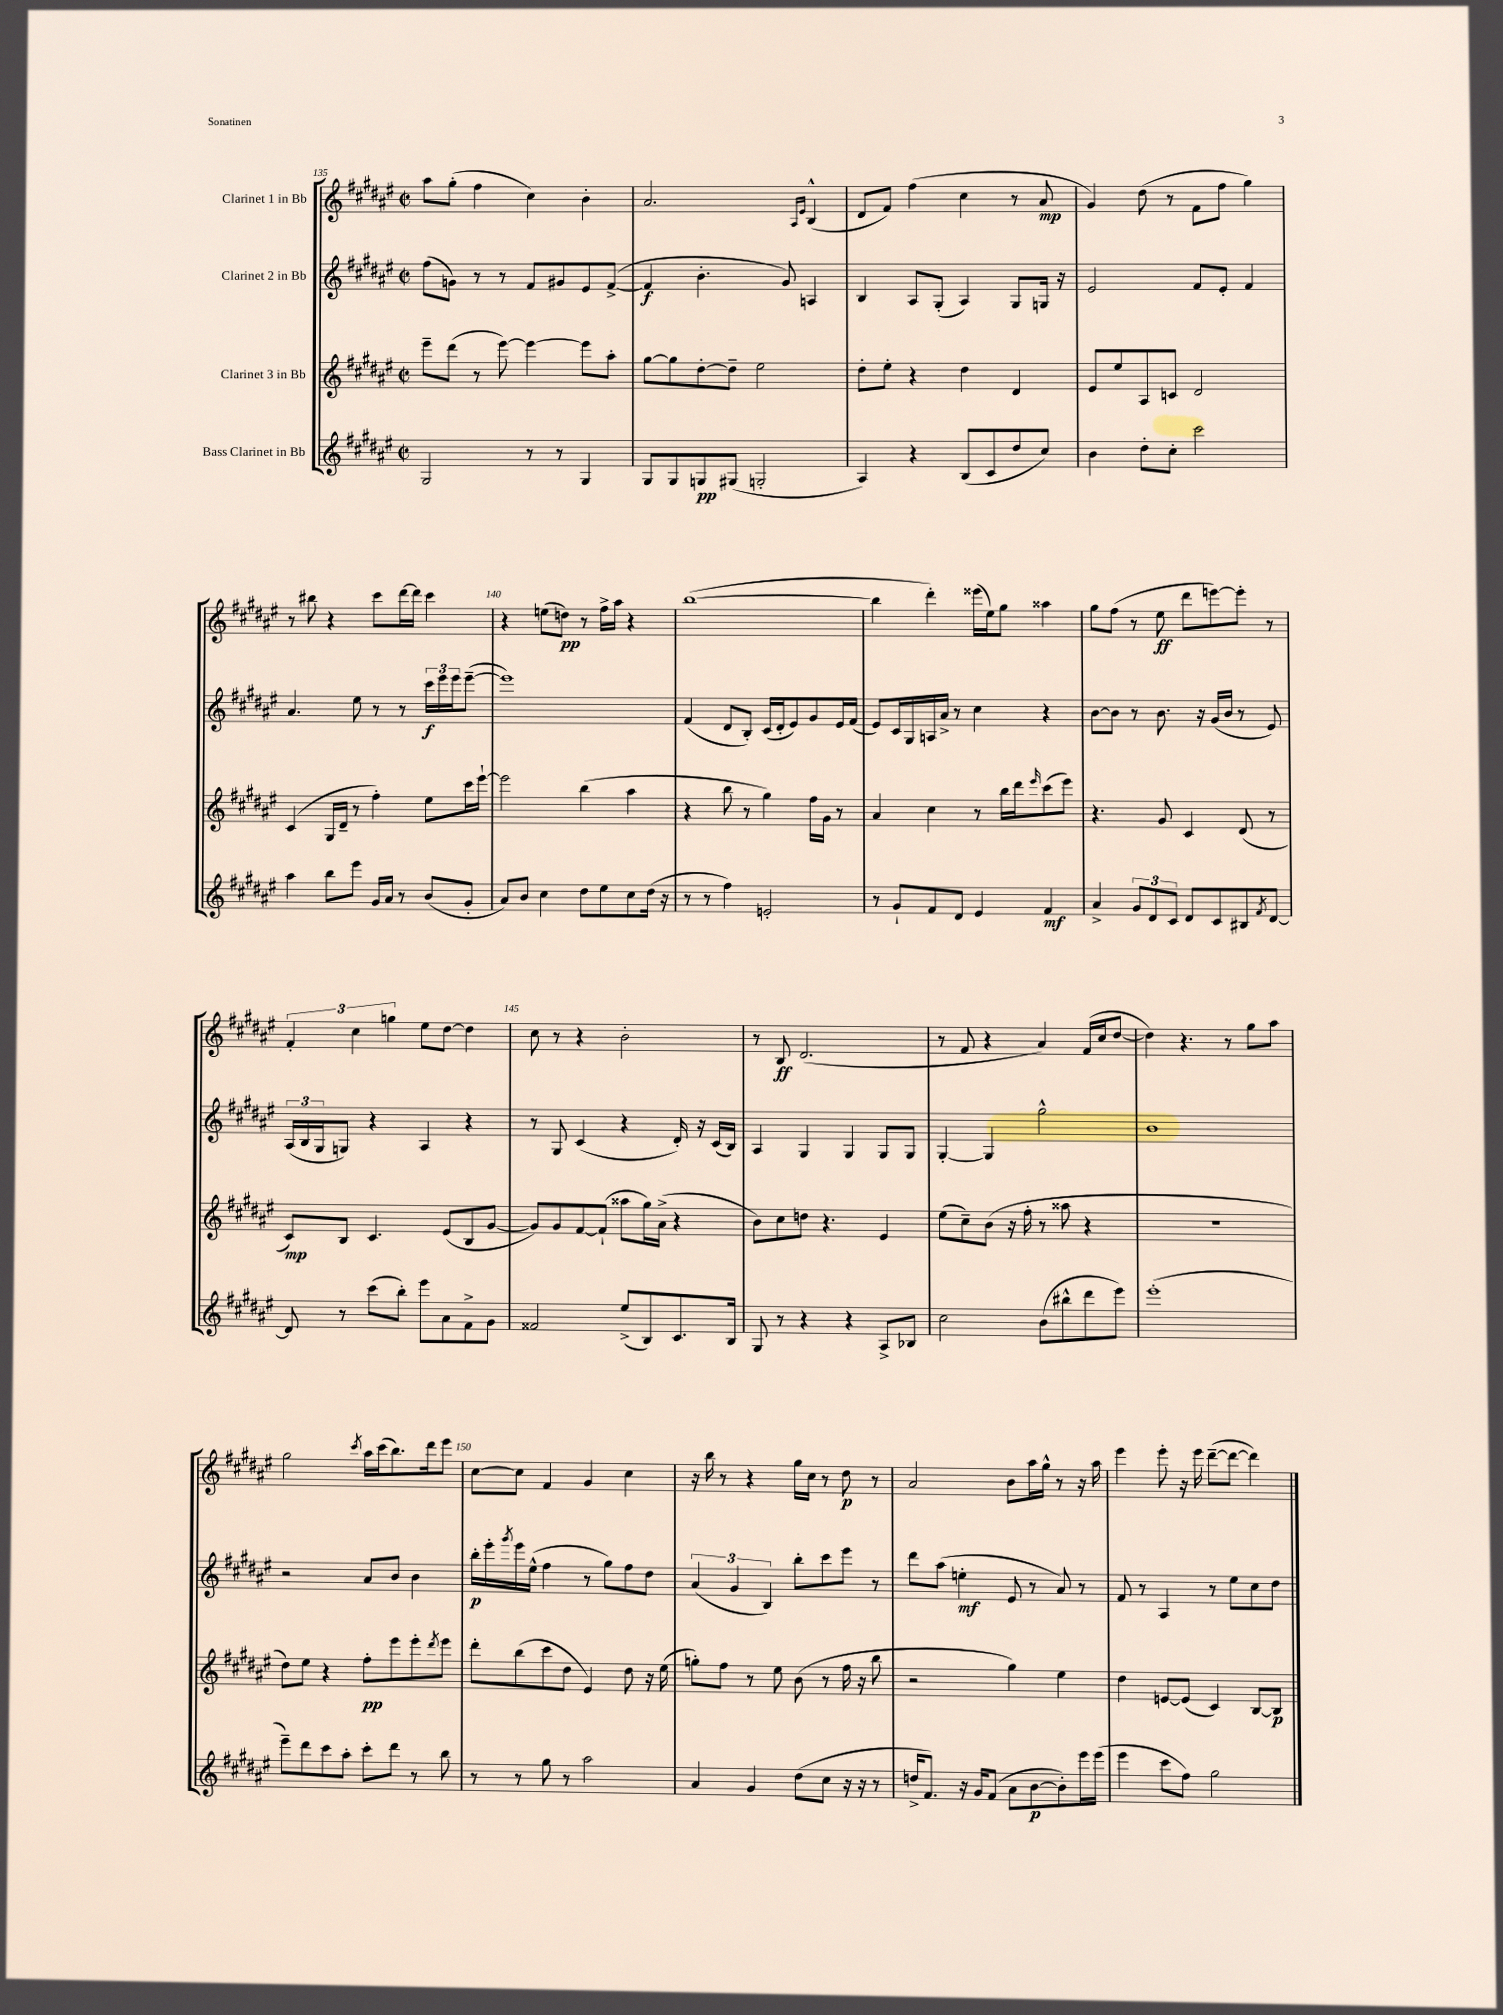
<<
\new StaffGroup <<
\new Staff = "s0" \with { instrumentName = "Clarinet 1 in Bb" } {
    \clef treble \key fis \major \defaultTimeSignature \time 2/2
    ais''8 gis''8-.( fis''4 cis''4) b'4-. |
    ais'2. \grace { ais16 eis'16 } b4-^( |
    dis'8 fis'8) fis''4( cis''4 r8 ais'8\mp |
    gis'4) dis''8( r8 fis'8 fis''8 gis''4) |
    r8 bis''8 r4 cis'''8 dis'''16~ dis'''16 cis'''4 |
    r4 e''8( d''8\pp) r8 fis''16-> ais''16 r4 |
    b''1~( |
    b''4 dis'''4-.) eisis'''16( eis''16) gis''8 aisis''4 |
    gis''8 fis''8( r8 eis''8\ff dis'''8 e'''8~) e'''8-. r8 |
    \tuplet 3/2 { fis'4-. cis''4 g''4 } eis''8 dis''8~ dis''4 |
    cis''8 r8 r4 b'2-. |
    r8 b8\ff dis'2.( |
    r8 fis'8 r4 ais'4) fis'16( cis''16 dis''8~ |
    dis''4) r4. r8 gis''8 ais''8 |
    gis''2 \acciaccatura { cis'''8 } ais''16 cis'''16( b''8.) dis'''16 eis'''8 |
    cis''8~ cis''8 fis'4 gis'4 cis''4 |
    r16 b''16 r8 r4 gis''16 cis''16 r8 dis''8\p r8 |
    ais'2 b'8 ais''16 gis''16-^ r8 r16 ais''16 |
    eis'''4 eis'''8-. r16 eis'''16 dis'''8~--( dis'''8~ dis'''4) \bar "|." |
}
\new Staff = "s1" \with { instrumentName = "Clarinet 2 in Bb" } {
    \clef treble \key fis \major \defaultTimeSignature \time 2/2
    fis''8( g'8) r8 r8 fis'8 gis'8 eis'8 fis'8~->( |
    fis'4\f b'4.-. gis'8) a4 |
    b4 ais8 gis8-.( ais4) gis8 g16 r16 |
    eis'2 fis'8 eis'8-. fis'4 |
    ais'4. eis''8 r8 r8 \tuplet 3/2 { cis'''16\f eis'''16 eis'''16 } eis'''8~--( |
    eis'''1) |
    fis'4( dis'8 b8-.) cis'16( dis'16-. eis'8) gis'8 eis'16 fis'16( |
    eis'8) cis'16 gis16 a16 ais'16-> r8 cis''4 r4 |
    b'8~ b'8 r8 b'8. r16 gis'16( b'16 r8 eis'8) |
    \tuplet 3/2 { ais16( b16 gis16 } g8) r4 ais4 r4 |
    r8 gis8 cis'4( r4 dis'16-.) r16 cis'16( b16) |
    ais4 gis4 gis4 gis8 gis8 |
    gis4~-. gis4 gis''2-^ |
    b'1 |
    r2 ais'8 b'8 b'4 |
    b''16-.\p eis'''16-. \acciaccatura { gis'''8 } eis'''16 eis''16-^( fis''4 r8 gis''8) fis''8 dis''8 |
    \tuplet 3/2 { ais'4( gis'4 b4) } b''8-. cis'''8 eis'''8 r8 |
    dis'''8 ais''8( e''4-.\mf eis'8 r8 ais'8) r8 |
    fis'8 r8 ais4 r8 eis''8 cis''8 dis''8 \bar "|." |
}
\new Staff = "s2" \with { instrumentName = "Clarinet 3 in Bb" } {
    \clef treble \key fis \major \defaultTimeSignature \time 2/2
    eis'''8-- dis'''8( r8 eis'''8~) eis'''4~ eis'''8 ais''8-. |
    gis''8~ gis''8 dis''8~-. dis''8-- eis''2 |
    dis''8-. eis''8-. r4 dis''4 dis'4 |
    eis'8 eis''8 ais8 c'8 dis'2 |
    cis'4( gis16 dis'16-- r8 fis''4-.) eis''8 cis'''16 eis'''16~-! |
    eis'''2 b''4( ais''4 |
    r4 b''8 r8 gis''4) fis''16 gis'16 r8 |
    ais'4 cis''4 r8 b''16 dis'''16 \grace { eis'''16 } cis'''8( eis'''8) |
    r4. gis'8 cis'4 dis'8( r8 |
    cis'8\mp) b8 cis'4. eis'8( b8 gis'8~ |
    gis'8) gis'8 fis'8~ fis'8-!( aisis''8 gis''16) ais'16->( r4 |
    b'8) cis''8 d''8 r4. eis'4 |
    eis''8( cis''8--) b'8( r16 fis''16-. r8 aisis''8 r4 |
    r1 |
    dis''8) eis''8 r4 fis''8-.\pp eis'''8 eis'''8-. \acciaccatura { dis'''8 } eis'''8 |
    dis'''8-. b''8( cis'''8 dis''8 eis'4) dis''8 r16 eis''16( |
    g''8-.) fis''8 r8 eis''8 b'8( r8 fis''16 r16 b''8 |
    r2 gis''4) eis''4 |
    dis''4 e'8~ e'8( cis'4) b8~ b8\p \bar "|." |
}
\new Staff = "s3" \with { instrumentName = "Bass Clarinet in Bb" } {
    \clef treble \key fis \major \defaultTimeSignature \time 2/2
    gis2 r8 r8 gis4 |
    gis8 gis8 g8\pp gis8( g2-. |
    ais4) r4 b8( cis'8 dis''8 cis''8) |
    b'4 dis''8-. cis''8-. cis'''2 |
    ais''4 b''8 eis'''8 gis'16 ais'16 r8 b'8( gis'8-. |
    ais'8) b'8 cis''4 dis''8 eis''8 cis''8 dis''16( r16 |
    r8 r8 fis''4) e'2-. |
    r8 gis'8-! fis'8 dis'8 eis'4 fis'4\mf |
    ais'4-> \tuplet 3/2 { gis'8 dis'8 cis'8 } dis'8 cis'8 bis8 \acciaccatura { fis'8 } dis'8~ |
    dis'8 r8 cis'''8( b''8-.) eis'''8 ais'8 fis'8-> gis'8 |
    fisis'2 eis''8->( b8) cis'8. b16 |
    gis8 r8 r4 r4 ais8-> bes8 |
    cis''2 b'8( bis''8-^ dis'''8 eis'''8) |
    eis'''1-.( |
    eis'''8--) dis'''8 cis'''8 ais''8-. cis'''8-. dis'''8 r8 b''8 |
    r8 r8 gis''8 r8 ais''2 |
    ais'4 gis'4 dis''8( cis''8 r16 r16 r8 |
    d''16-> fis'8.) r16 gis'16 fis'8( ais'8 b'8~\p b'8-.) eis'''16 eis'''16( |
    eis'''4 cis'''8 fis''8) gis''2 \bar "|." |
}
>>
>>
\layout { \context { \Score currentBarNumber = #135 \override BarNumber.break-visibility = ##(#f #t #t) barNumberVisibility = #(every-nth-bar-number-visible 5) } }
